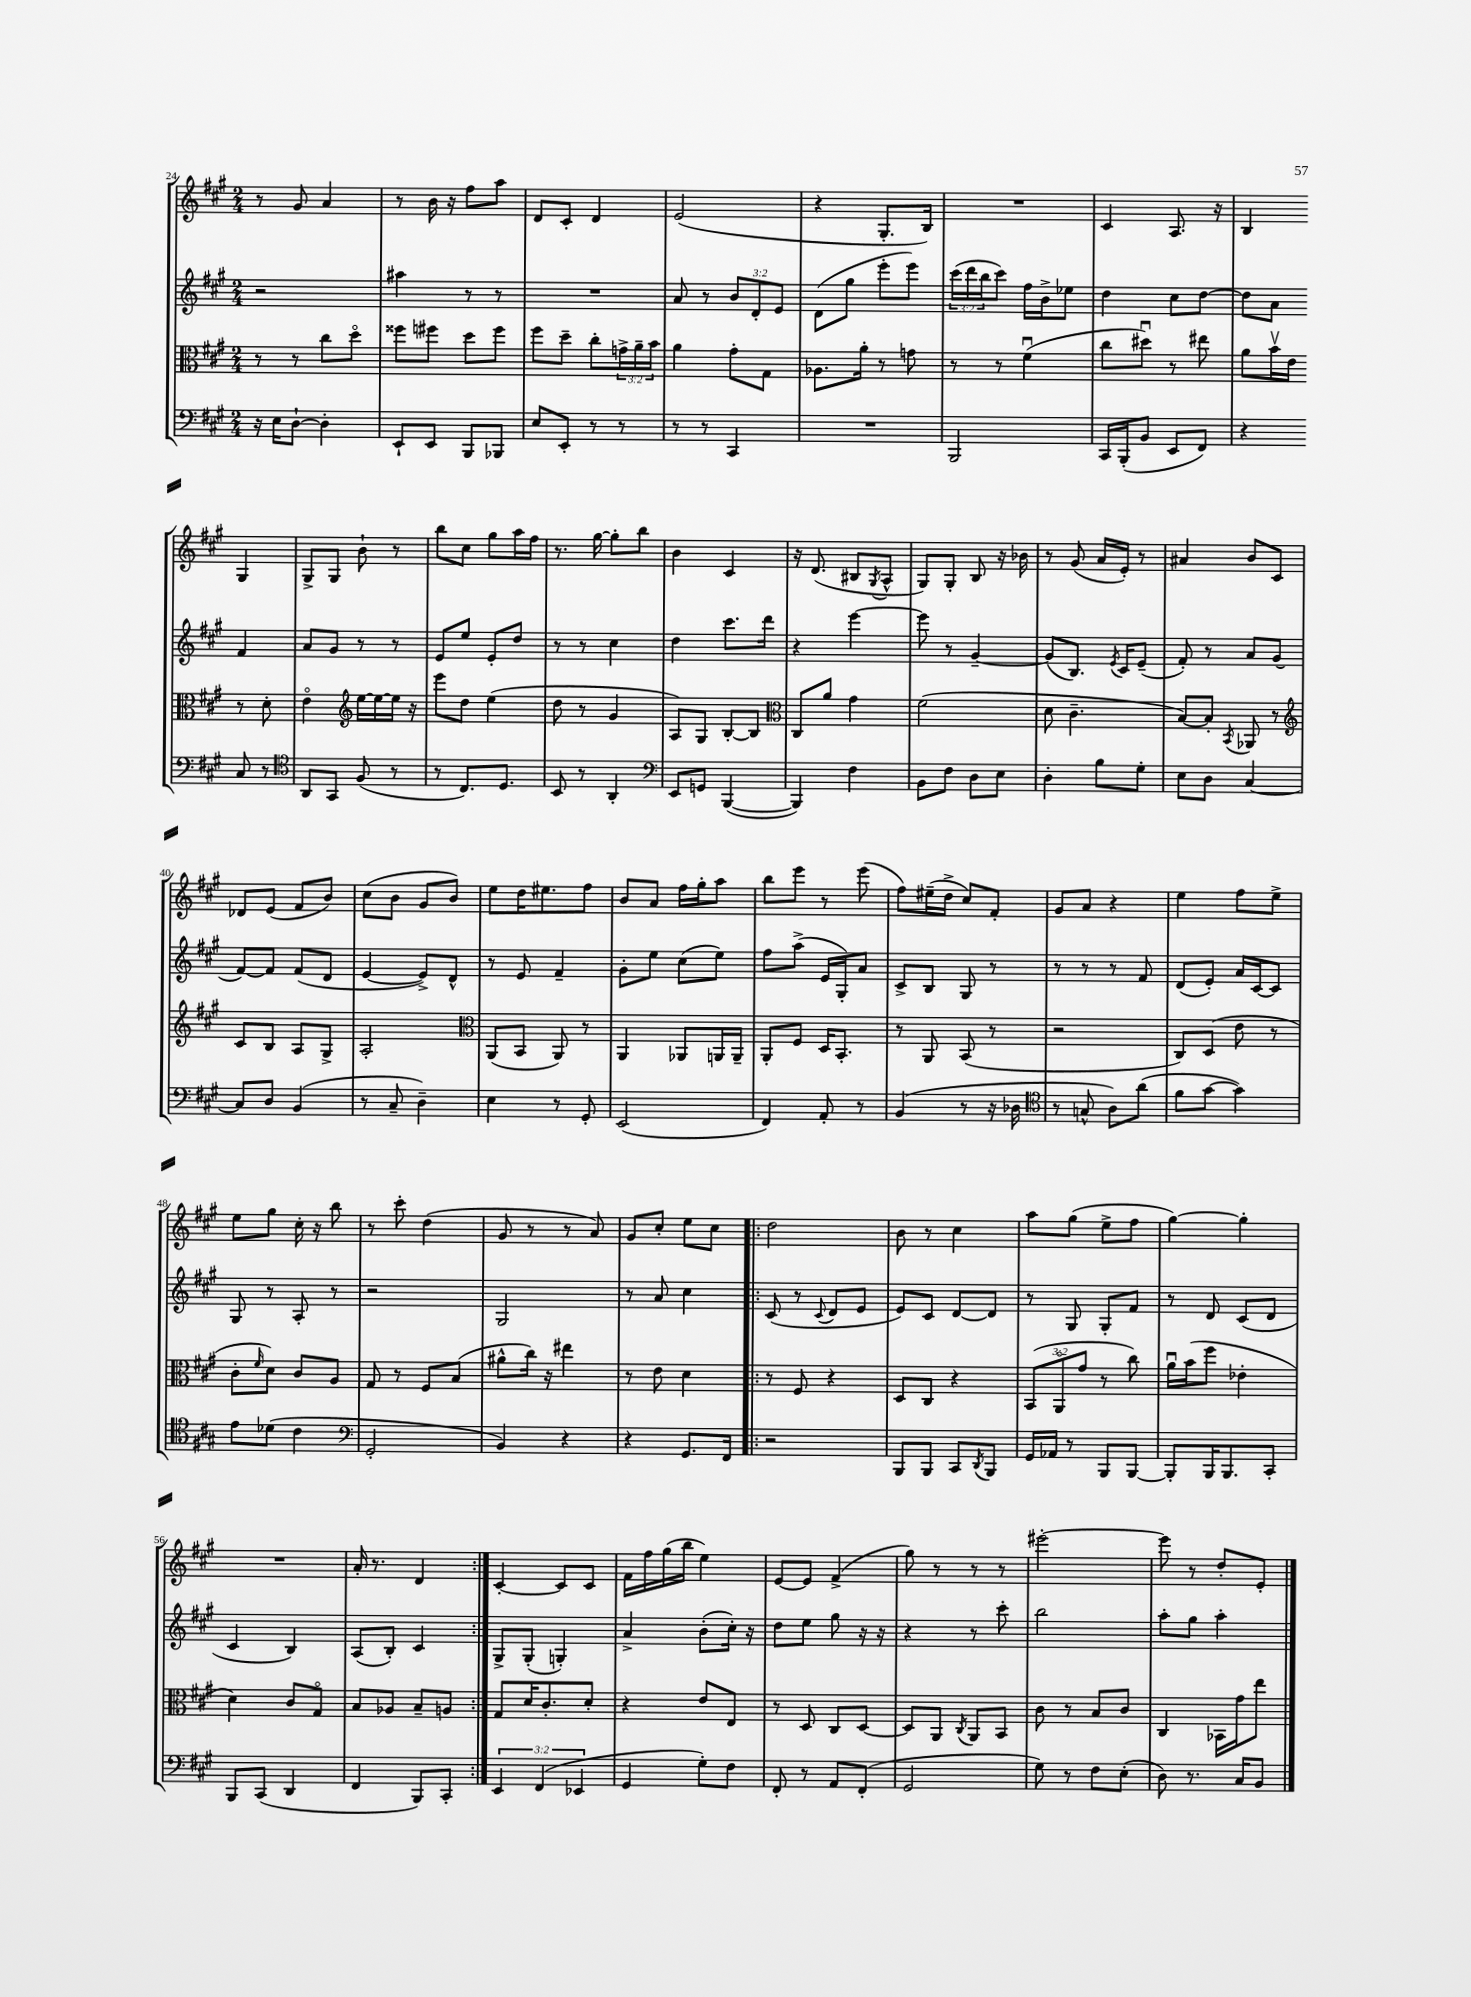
<<
\new StaffGroup <<
\new Staff = "s0" {
    \clef treble \key a \major \numericTimeSignature \time 2/4
    r8 gis'8 a'4 |
    r8 b'16 r16 fis''8 a''8 |
    d'8 cis'8-. d'4 |
    e'2( |
    r4 gis8.-. b16) |
    R2 |
    cis'4 a8. r16 |
    b4 gis4 |
    gis8-> gis8 b'8-! r8 |
    b''8 cis''8 gis''8 a''16 fis''16 |
    r8. gis''16~ gis''8-. b''8 |
    b'4 cis'4 |
    r16 d'8.( bis8 \acciaccatura { gis8 } a8-^ |
    gis8) gis8-. b8 r16 bes'16 |
    r8 gis'8( a'16 e'16-.) r8 |
    ais'4 b'8 cis'8 |
    des'8 e'8( fis'8 b'8) |
    cis''8( b'8 gis'8 b'8) |
    e''8 d''16 eis''8. fis''8 |
    b'8 a'8 fis''16 gis''16-. a''8 |
    b''8 e'''8 r8 e'''8( |
    fis''8) eis''16--( d''16-> cis''8) fis'8-. |
    gis'8 a'8 r4 |
    e''4 fis''8 e''8-> |
    e''8 gis''8 cis''16-. r16 b''8 |
    r8 cis'''8-. d''4( |
    gis'8 r8 r8 a'8) |
    gis'8 cis''8-. e''8 cis''8 |
    \repeat volta 2 { d''2 |
    b'8 r8 cis''4 |
    a''8 gis''8( e''8-> fis''8 |
    gis''4~) gis''4-. |
    R2 |
    a'16-. r8. d'4 | }
    cis'4~-. cis'8 cis'8 |
    fis'16 fis''16 gis''16( b''16 e''4) |
    e'8~ e'8 fis'4->( |
    gis''8) r8 r8 r8 |
    eis'''2~-. |
    eis'''8 r8 d''8-. e'8-. \bar "|." |
}
\new Staff = "s1" {
    \clef treble \key a \major \numericTimeSignature \time 2/4 \override Staff.TupletNumber.text = #tuplet-number::calc-fraction-text
    r2 |
    ais''4 r8 r8 |
    R2 |
    a'8 r8 \tuplet 3/2 { b'8 d'8-. e'8 } |
    d'8( gis''8 e'''8-. e'''8) |
    \tuplet 3/2 { cis'''16( d'''16 b''16 } cis'''8) fis''16 b'16-> ees''8 |
    d''4 cis''8 d''8~ |
    d''8 a'8 fis'4 |
    a'8 gis'8 r8 r8 |
    e'8 e''8 e'8-. d''8 |
    r8 r8 cis''4 |
    d''4 cis'''8. d'''16 |
    r4 e'''4~ |
    e'''8 r8 gis'4~-- |
    gis'8( b8.) \acciaccatura { e'8 } cis'16 e'8--( |
    fis'8-.) r8 a'8 gis'8( |
    fis'8~) fis'8 fis'8( d'8 |
    e'4~ e'8->) d'8-^ |
    r8 e'8 fis'4-- |
    gis'8-. e''8 cis''8( e''8) |
    fis''8 a''8->( e'16 gis16-.) a'8 |
    cis'8-> b8 gis8 r8 |
    r8 r8 r8 fis'8 |
    d'8( e'8-.) a'16 cis'16~ cis'8 |
    gis8 r8 a8-. r8 |
    r2 |
    gis2 |
    r8 a'8 cis''4 |
    \repeat volta 2 { cis'8( r8 \appoggiatura { cis'8 } d'8 e'8 |
    e'8) cis'8 d'8~ d'8 |
    r8 gis8 gis8-. fis'8 |
    r8 d'8 cis'8( d'8 |
    cis'4 b4) |
    a8( b8-.) cis'4 | }
    gis8-> gis8-.( g4-.) |
    a'4-> b'8-.( cis''16-.) r16 |
    d''8 e''8 gis''8 r16 r16 |
    r4 r8 cis'''8-. |
    b''2 |
    a''8-. gis''8 a''4-. \bar "|." |
}
\new Staff = "s2" {
    \clef alto \key a \major \numericTimeSignature \time 2/4 \override Staff.TupletNumber.text = #tuplet-number::calc-fraction-text
    r8 r8 cis''8 d''8\flageolet |
    fisis''8 fis''8 d''8 fis''8 |
    fis''8 d''8-- cis''8-. \tuplet 3/2 { g'16-> a'16-- b'16 } |
    a'4 gis'8-. gis8 |
    aes8. a'16-. r8 g'8 |
    r8 r8 fis'4\downbow( |
    cis''8 dis''8\downbow) r8 eis''8 |
    a'8 b'16\upbow e'16 r8 d'8-. |
    e'4\flageolet \clef treble e''16~ e''16~ e''16 r16 |
    e'''8 d''8 e''4( |
    d''8 r8 gis'4 |
    a8) gis8 b8~-. b8 |
    \clef alto cis8 a'8 gis'4 |
    fis'2( |
    d'8 cis'4.-- |
    b8~) b8-. \acciaccatura { b,8 } aes,8 r8 |
    \clef treble cis'8 b8 a8 gis8-> |
    a2-. |
    \clef alto a,8( b,8 a,8) r8 |
    a,4 aes,8 a,16 a,16-- |
    a,8-. fis8 d16 b,8.-. |
    r8 a,8 b,8( r8 |
    r2 |
    cis8) d8( e'8 r8 |
    cis'8-. \grace { fis'16 } d'8) cis'8 a8 |
    gis8 r8 fis8 b8( |
    ais'8-^ cis''16) r16 eis''4 |
    r8 e'8 d'4 |
    \repeat volta 2 { r8 fis8 r4 |
    d8 cis8 r4 |
    \tuplet 3/2 { b,8( a,8\flageolet gis'8 } r8 cis''8) |
    a'16\downbow b'16( fis''8 ees'4-. |
    d'4) cis'8 gis8\flageolet |
    b8 aes8 b8-- a8 | }
    gis8 d'16 cis'8.-. d'8-. |
    r4 e'8 e8 |
    r8 d8 cis8 d8~ |
    d8 a,8 \acciaccatura { cis8 } a,8 b,8 |
    cis'8 r8 b8 cis'8 |
    cis4 bes,16 gis'16 e''8 \bar "|." |
}
\new Staff = "s3" {
    \clef bass \key a \major \numericTimeSignature \time 2/4 \override Staff.TupletNumber.text = #tuplet-number::calc-fraction-text
    r16 e16 d8~-! d4-. |
    e,8-! e,8 b,,8 bes,,8 |
    e8 e,8-. r8 r8 |
    r8 r8 cis,4 |
    R2 |
    b,,2 |
    cis,16 b,,16-.( b,8 e,8 fis,8) |
    r4 cis8 r8 |
    \clef tenor a,8 gis,8 fis8( r8 |
    r8 cis8.) d8. |
    b,8 r8 a,4-. |
    \clef bass e,8 g,8 b,,4~( |
    b,,4) fis4 |
    b,8 fis8 d8 e8 |
    d4-. b8 gis8-. |
    e8 d8 cis4~ |
    cis8 d8 b,4( |
    r8 cis8-- d4--) |
    e4 r8 gis,8-. |
    e,2( |
    fis,4) a,8-. r8 |
    b,4( r8 r16 des16 |
    \clef tenor r8 g8-^ a8) a'8( |
    fis'8 gis'8~ gis'4) |
    e'8 des'8( cis'4 |
    \clef bass gis,2-. |
    b,4) r4 |
    r4 gis,8. fis,16 |
    \repeat volta 2 { r2 |
    b,,8 b,,8 cis,8 \acciaccatura { d,8 } b,,8 |
    gis,16 aes,16 r8 b,,8 b,,8~ |
    b,,8-. b,,16 b,,8. cis,8-. |
    b,,8 cis,8( d,4 |
    fis,4 b,,8) cis,8-. | }
    \tuplet 3/2 { e,4 fis,4( ees,4 } |
    gis,4 gis8-.) fis8 |
    fis,8-. r8 a,8 fis,8-.( |
    gis,2 |
    gis8) r8 fis8 e8-.( |
    d8) r8. cis16 b,8 \bar "|." |
}
>>
>>
\layout { \context { \Score currentBarNumber = #24 } }
